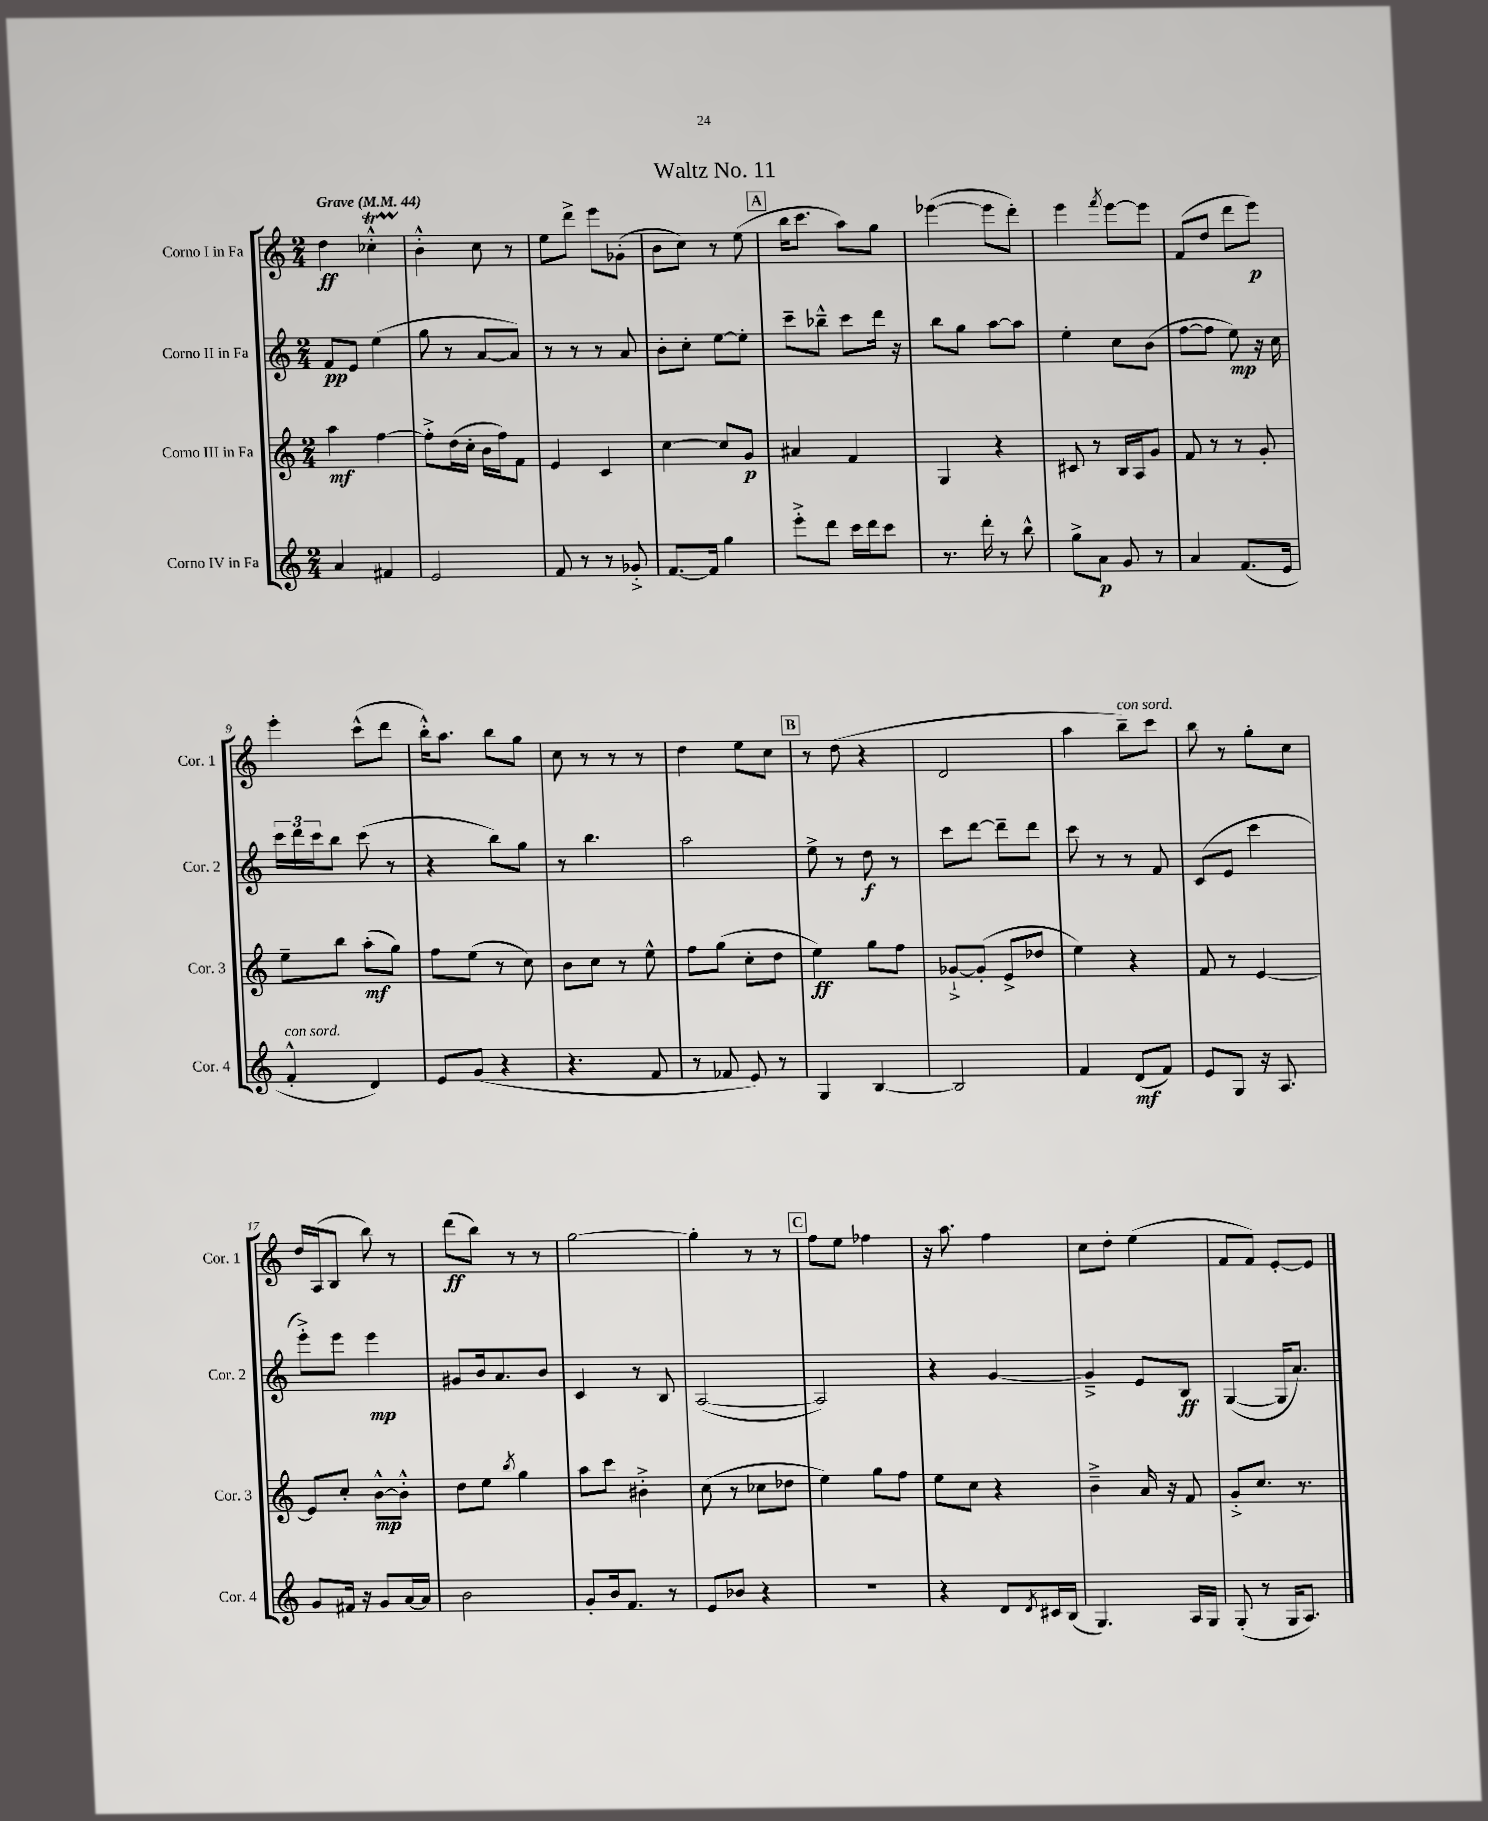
\header { title = "Waltz No. 11" }
<<
\new StaffGroup <<
\new Staff = "s0" \with { instrumentName = "Corno I in Fa" shortInstrumentName = "Cor. 1" } {
    \clef treble \key c \major \numericTimeSignature \time 2/4 \tempo "Grave" 4 = 44
    d''4\ff ces''4-.-^\startTrillSpan |
    b'4-.-^\stopTrillSpan c''8 r8 |
    e''8 d'''8-> e'''8 ges'8-.( |
    b'8 c''8) r8 e''8( |
    \mark \markup { \box "A" } b''16 c'''8. a''8) g''8 |
    ees'''4~( ees'''8 d'''8-.) |
    e'''4 \acciaccatura { f'''8 } e'''8~ e'''8 |
    f'8( d''8 d'''8 e'''8\p) |
    e'''4-. c'''8-^( d'''8 |
    b''16-.-^) a''8. b''8 g''8 |
    c''8 r8 r8 r8 |
    d''4 e''8 c''8 |
    \mark \markup { \box "B" } r8 d''8( r4 |
    d'2 |
    a''4 b''8--^\markup { \italic "con sord." }) c'''8 |
    b''8 r8 g''8-. c''8 |
    d''16 a16( b8 b''8) r8 |
    d'''8\ff( b''8) r8 r8 |
    g''2~ |
    g''4-. r8 r8 |
    \mark \markup { \box "C" } f''8 e''8 fes''4 |
    r16 a''8. f''4 |
    c''8 d''8-. e''4( |
    f'8 f'8) e'8~-. e'8 \bar "|." |
}
\new Staff = "s1" \with { instrumentName = "Corno II in Fa" shortInstrumentName = "Cor. 2" } {
    \clef treble \key c \major \numericTimeSignature \time 2/4
    f'8\pp e'8 e''4( |
    g''8 r8 a'8~ a'8) |
    r8 r8 r8 a'8 |
    b'8-. c''8-. e''8~ e''8-. |
    \mark \markup { \box "A" } c'''8-- bes''8---^ c'''8 d'''16 r16 |
    b''8 g''8 a''8~ a''8 |
    e''4-. c''8 b'8( |
    f''8~ f''8 e''8\mp) r16 c''16 |
    \tuplet 3/2 { c'''16 d'''16 c'''16 } b''8 c'''8( r8 |
    r4 b''8) g''8 |
    r8 b''4. |
    a''2 |
    \mark \markup { \box "B" } e''8-> r8 d''8\f r8 |
    c'''8 d'''8~ d'''8-- d'''8 |
    c'''8 r8 r8 f'8 |
    c'8( e'8 c'''4 |
    e'''8-.->) e'''8 e'''4\mp |
    gis'8 b'16 a'8. b'8 |
    c'4 r8 b8 |
    a2~( |
    \mark \markup { \box "C" } a2) |
    r4 g'4~ |
    g'4---> e'8 b8\ff |
    g4~( g16 a'8.) \bar "|." |
}
\new Staff = "s2" \with { instrumentName = "Corno III in Fa" shortInstrumentName = "Cor. 3" } {
    \clef treble \key c \major \numericTimeSignature \time 2/4
    a''4\mf f''4~ |
    f''8-.-> d''16( c''16-. b'16 f''16) f'8 |
    e'4 c'4 |
    c''4~ c''8 g'8\p |
    \mark \markup { \box "A" } ais'4 f'4 |
    g4 r4 |
    cis'8 r8 b16 a16 g'8 |
    f'8 r8 r8 g'8-. |
    e''8-- b''8 a''8-.\mf( g''8) |
    f''8 e''8( r8 c''8) |
    b'8 c''8 r8 e''8-^ |
    f''8 g''8( c''8-. d''8 |
    \mark \markup { \box "B" } e''4\ff) g''8 f''8 |
    ges'8~-!-> ges'8-.( e'8-> des''8 |
    e''4) r4 |
    f'8 r8 e'4~ |
    e'8 c''8-. b'8~-^\mp b'8-.-^ |
    d''8 e''8 \acciaccatura { b''8 } g''4 |
    a''8 c'''8 bis'4-.-> |
    c''8( r8 ces''8 des''8 |
    \mark \markup { \box "C" } e''4) g''8 f''8 |
    e''8 c''8 r4 |
    b'4---> a'16 r16 f'8 |
    g'8-.-> c''8. r8. \bar "|." |
}
\new Staff = "s3" \with { instrumentName = "Corno IV in Fa" shortInstrumentName = "Cor. 4" } {
    \clef treble \key c \major \numericTimeSignature \time 2/4
    a'4 fis'4 |
    e'2 |
    f'8 r8 r8 ges'8-.-> |
    f'8.~ f'16 g''4 |
    \mark \markup { \box "A" } e'''8-.-> d'''8 c'''16 d'''16 c'''8 |
    r8. d'''16-. r8 b''8-^ |
    g''8-> a'8\p g'8 r8 |
    a'4 f'8.( e'16 |
    f'4-.-^^\markup { \italic "con sord." } d'4) |
    e'8 g'8( r4 |
    r4. f'8 |
    r8 fes'8 e'8) r8 |
    \mark \markup { \box "B" } g4 b4~ |
    b2 |
    f'4 d'8\mf( f'8) |
    e'8 g8 r16 a8. |
    g'8 fis'16 r16 g'8 a'16~ a'16 |
    b'2 |
    g'8-. b'16 f'8. r8 |
    e'8 bes'8 r4 |
    \mark \markup { \box "C" } r2 |
    r4 d'8 \acciaccatura { d'8 } cis'16 b16( |
    g4.) a16 g16 |
    g8-.( r8 g16 a8.) \bar "|." |
}
>>
>>
